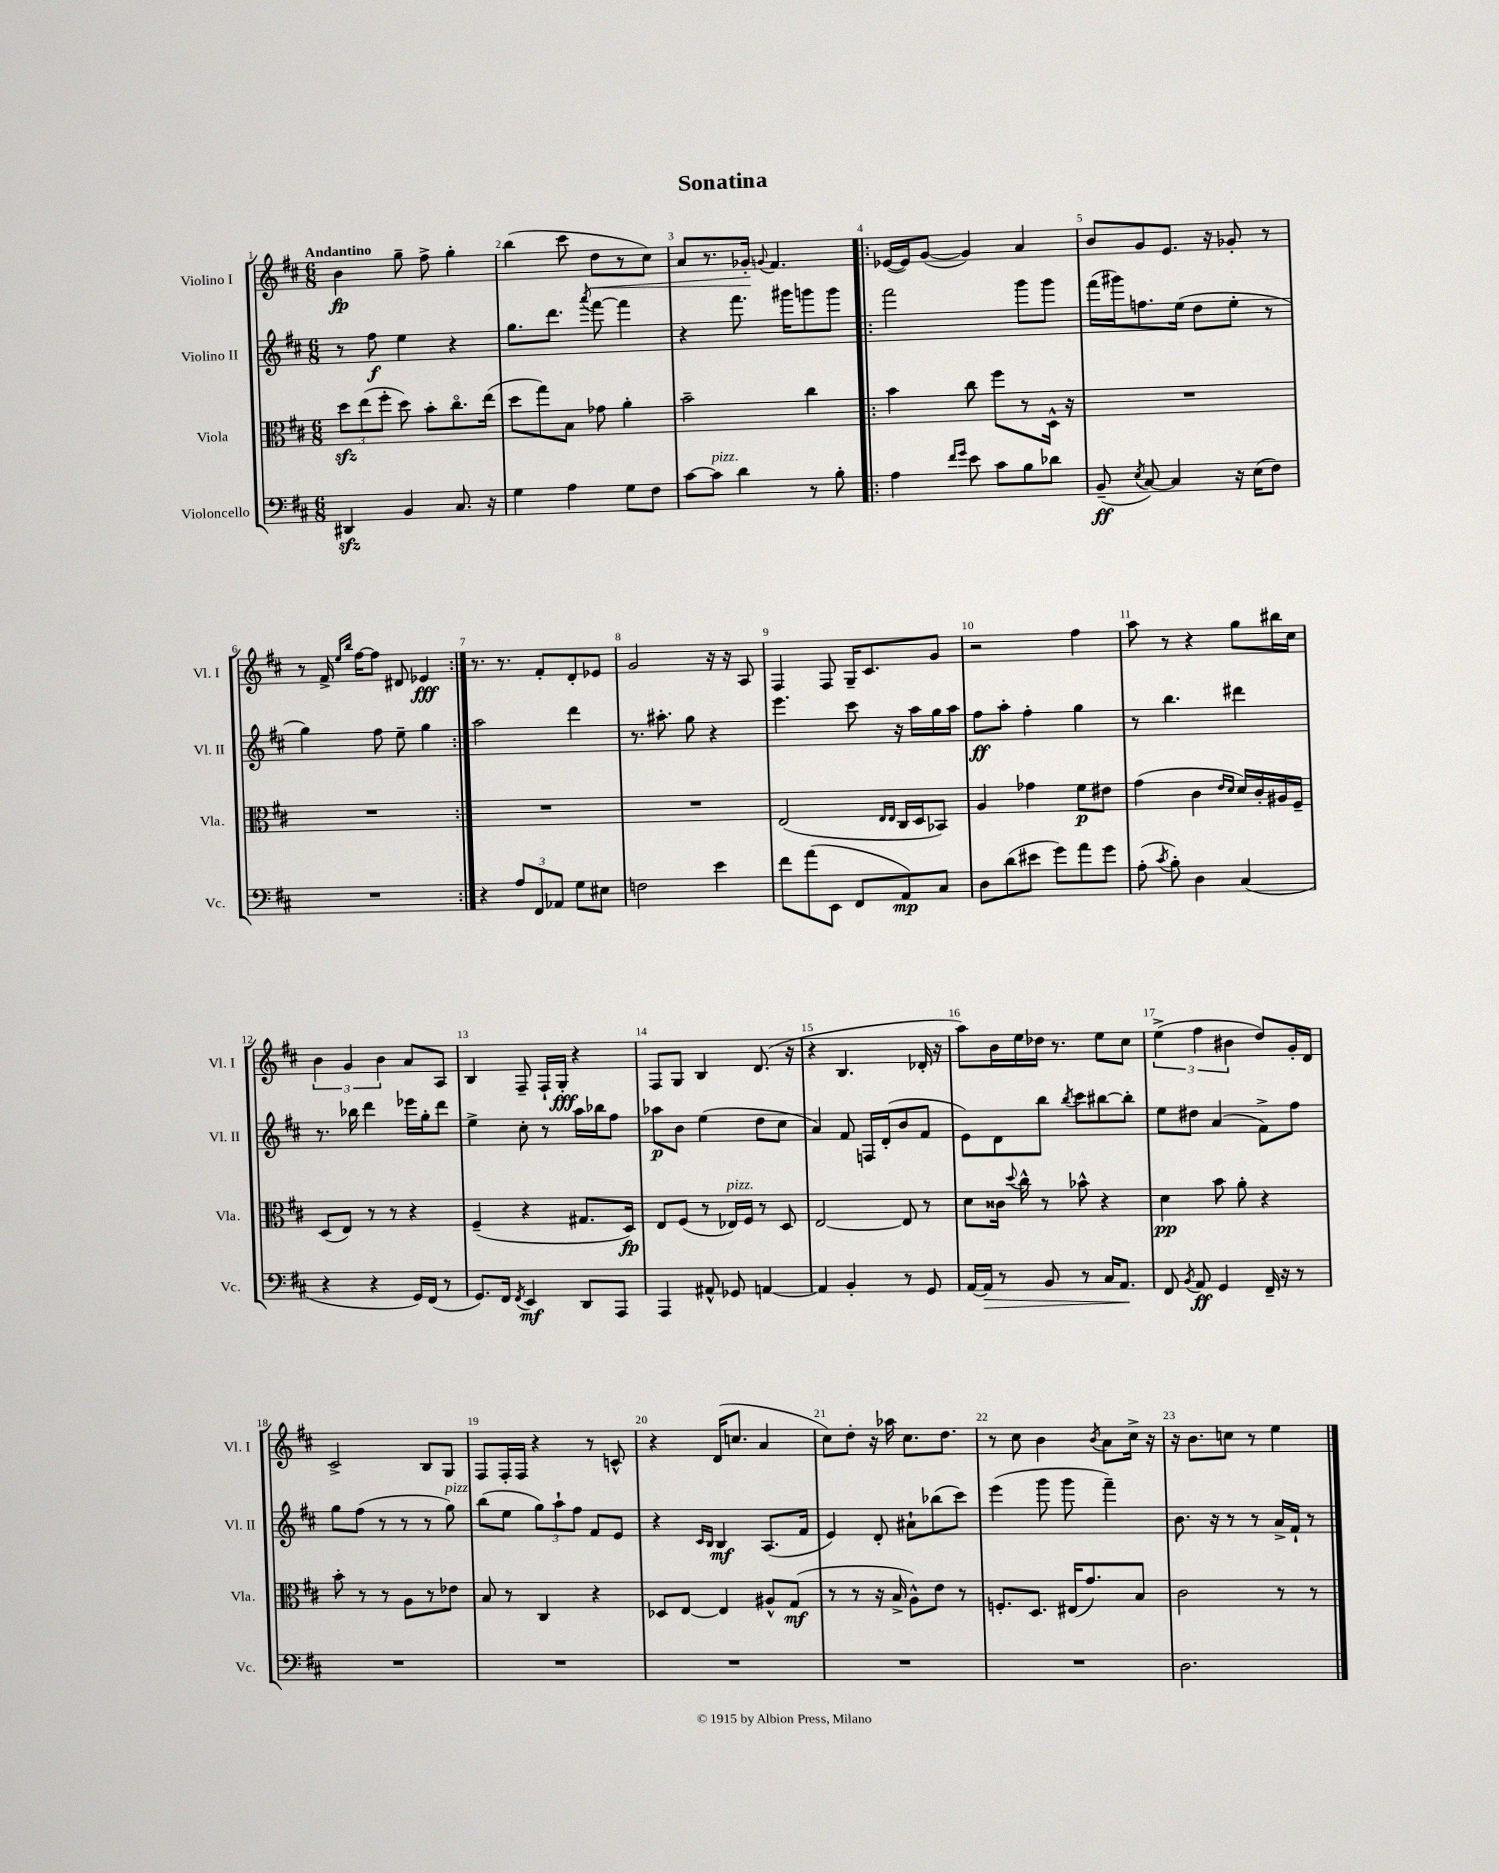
\header { title = "Sonatina" }
<<
\new StaffGroup <<
\new Staff = "s0" \with { instrumentName = "Violino I" shortInstrumentName = "Vl. I" } {
    \clef treble \key d \major \numericTimeSignature \time 6/8 \tempo "Andantino"
    \autoBeamOff b'4\fp g''8-- fis''8-> g''4-. |
    b''4( cis'''8 d''8[\< r8 cis''8]) |
    a'8[ r8. ges'16]-.\! \appoggiatura { g'8 } fis'4. |
    \repeat volta 2 { ees'16[~( ees'16) g'8]~( g'4) a'4 |
    b'8[ g'8 e'8.] r16 ges'8-. r8 |
    r8 fis'16-> \grace { e''16[ b''16] } fis''16[~ fis''8] dis'8 ees'4\fff | }
    r8. r8. fis'8[-. d'8-. ees'8] |
    g'2 r16 r16 a8 |
    fis4 fis8 g16[-- cis'8. g'8] |
    r2 fis''4 |
    a''8 r8 r4 g''8[ bis''16 cis''16] |
    \tuplet 3/2 { b'4 g'4 b'4 } a'8[ a8] |
    b4 fis8-- fis16[-! g16]-.\fff r4 |
    fis8[ g8] b4 d'8.( r16 |
    r4 b4. des'16-. r16 |
    a''8[) b'16 e''16 des''16] r8. e''8[ cis''8] |
    \tuplet 3/2 { e''4->( fis''4 bis'4 } d''8[) g'16-. d'16] |
    cis'2-> b8[ g8] |
    fis8[ fis16-. fis16] r4 r8 c'8-^ |
    r4 d'16[( c''8.] a'4 |
    cis''8[) d''8]-. r16 aes''16 cis''8.[ d''8.] |
    r8 cis''8 b'4 \acciaccatura { b'8 } a'8[ cis''16]-> r16 |
    r16 b'8.[ c''8] r8 e''4 \bar "|." |
}
\new Staff = "s1" \with { instrumentName = "Violino II" shortInstrumentName = "Vl. II" } {
    \clef treble \key d \major \numericTimeSignature \time 6/8
    \autoBeamOff r8 fis''8\f e''4 r4 |
    g''8.[ d'''8.] \acciaccatura { a'''8 } fis'''8~ fis'''4 |
    r4 fis'''8. gis'''16[ g'''8 g'''8] |
    \repeat volta 2 { fis'''2 g'''8[ g'''8] |
    fis'''16[( gis'''16) f''8. e''16]( d''8[ e''8]-. r8 |
    g''4) fis''8 e''8-- g''4 | }
    a''2 d'''4 |
    r8. ais''8.-. g''8 r4 |
    e'''4. cis'''8 r16 a''16[ g''16 a''16] |
    fis''8[\ff a''8]-. fis''4-. g''4 |
    r8 b''4. dis'''4 |
    r8. bes''16 d'''4 ees'''16[ g''16-. d'''8] |
    e''4-> cis''8-. r8 a''16[ bes''16 fis''8] |
    aes''8[\p b'8] e''4( d''8[ cis''8] |
    a'4) fis'8 f16[ d'16-.( b'8 fis'8] |
    e'8[) d'8 b''8] \acciaccatura { b''8 } cis'''8[ bis''8~ bis''8]-. |
    e''8[ dis''8] a'4( fis'8[->) fis''8] |
    g''8[ fis''8]( r8 r8 r8 g''8^\markup { \italic "pizz." }) |
    b''8[( e''8] \tuplet 3/2 { g''8[) a''8-! fis''8] } fis'8[ e'8] |
    r4 \grace { cis'16[ b16] } b4\mf a8.[( fis'16] |
    e'4) d'8-. ais'8[-! bes''8( cis'''8]) |
    e'''4( g'''8 g'''8 fis'''4--) |
    b'8. r16 r8 r8 a'16[-> fis'16]-! r8 \bar "|." |
}
\new Staff = "s2" \with { instrumentName = "Viola" shortInstrumentName = "Vla." } {
    \clef alto \key d \major \numericTimeSignature \time 6/8
    \autoBeamOff \tuplet 3/2 { d''8[\sfz e''8( fis''8]-. } d''8) b'8[-. cis''8.\flageolet e''16]( |
    d''8[ g''8) b8] ges'8 a'4-. |
    b'2-- cis''4 |
    \repeat volta 2 { b'4 cis''8 fis''8[ r8 d16]-^ r16 |
    R2. |
    R2. | }
    R2. |
    R2. |
    e2( \grace { e16[ e16] } cis16[ d16 bes,8]) |
    a4 ges'4 fis'8[\p eis'8] |
    g'4( cis'4 \grace { e'16[ d'16] } d'16[) cis'16-. ais16 fis16]-- |
    d8[( e8]) r8 r8 r4 |
    fis4--( r4 gis8.[ d16]\fp) |
    e8[ fis8]( r8 ees16[^\markup { \italic "pizz." }) fis16] r8 d8 |
    e2~ e8 r8 |
    d'8[ cisis'16] \appoggiatura { d''8 } cis''16-^ r8 bes'8-^ r4 |
    d'4\pp b'8 a'8-. r4 |
    b'8-. r8 r8 a8[ r8 ees'8] |
    b8 r8 cis4 r4 |
    des8[ e8]~ e4 ais8[-^ g8]\mf( |
    r8 r8 r16 b16-> a8[-^) e'8] r8 |
    f8.[-. d8.] eis16[( g'8.) b8] |
    cis'2 r8 r8 \bar "|." |
}
\new Staff = "s3" \with { instrumentName = "Violoncello" shortInstrumentName = "Vc." } {
    \clef bass \key d \major \numericTimeSignature \time 6/8
    \autoBeamOff dis,4\sfz b,4 cis8. r16 |
    g4 a4 g8[ fis8] |
    cis'8[~ cis'8]^\markup { \italic "pizz." } d'4 r8 b8-. |
    \repeat volta 2 { a4 \grace { fis'16[ g'16] } e'8 cis'8[ b8 des'8] |
    b,8--\ff( \acciaccatura { e8 } cis8~) cis4 r16 e16[( fis8]) |
    R2. | }
    r4 \tuplet 3/2 { a8[ fis,8 aes,8] } g8[ eis8] |
    f2 e'4 |
    fis'8[ a'8( e,8] fis,8[ a,8\mp) cis8] |
    d8[ d'8( eis'8] g'8[) a'8 g'8] |
    a8-.( \acciaccatura { cis'8 } b8-.) d4 cis4( |
    r4 r4 g,16[) fis,16]( r8 |
    g,8.[) fis,16] \acciaccatura { fis,8 } e,4\mf d,8[ a,,8] |
    a,,4 ais,8-^ ges,8 a,4~ |
    a,4 b,4-. r8 g,8 |
    a,16[~ a,16]\> r8 b,8 r8 cis16[ a,8.]\! |
    fis,8 \acciaccatura { b,8 } a,8\ff g,4 fis,16-- r16 r8 |
    R2. |
    R2. |
    R2. |
    R2. |
    R2. |
    d2. \bar "|." |
}
>>
>>
\layout { \context { \Score \override BarNumber.break-visibility = ##(#f #t #t) barNumberVisibility = #all-bar-numbers-visible } }
